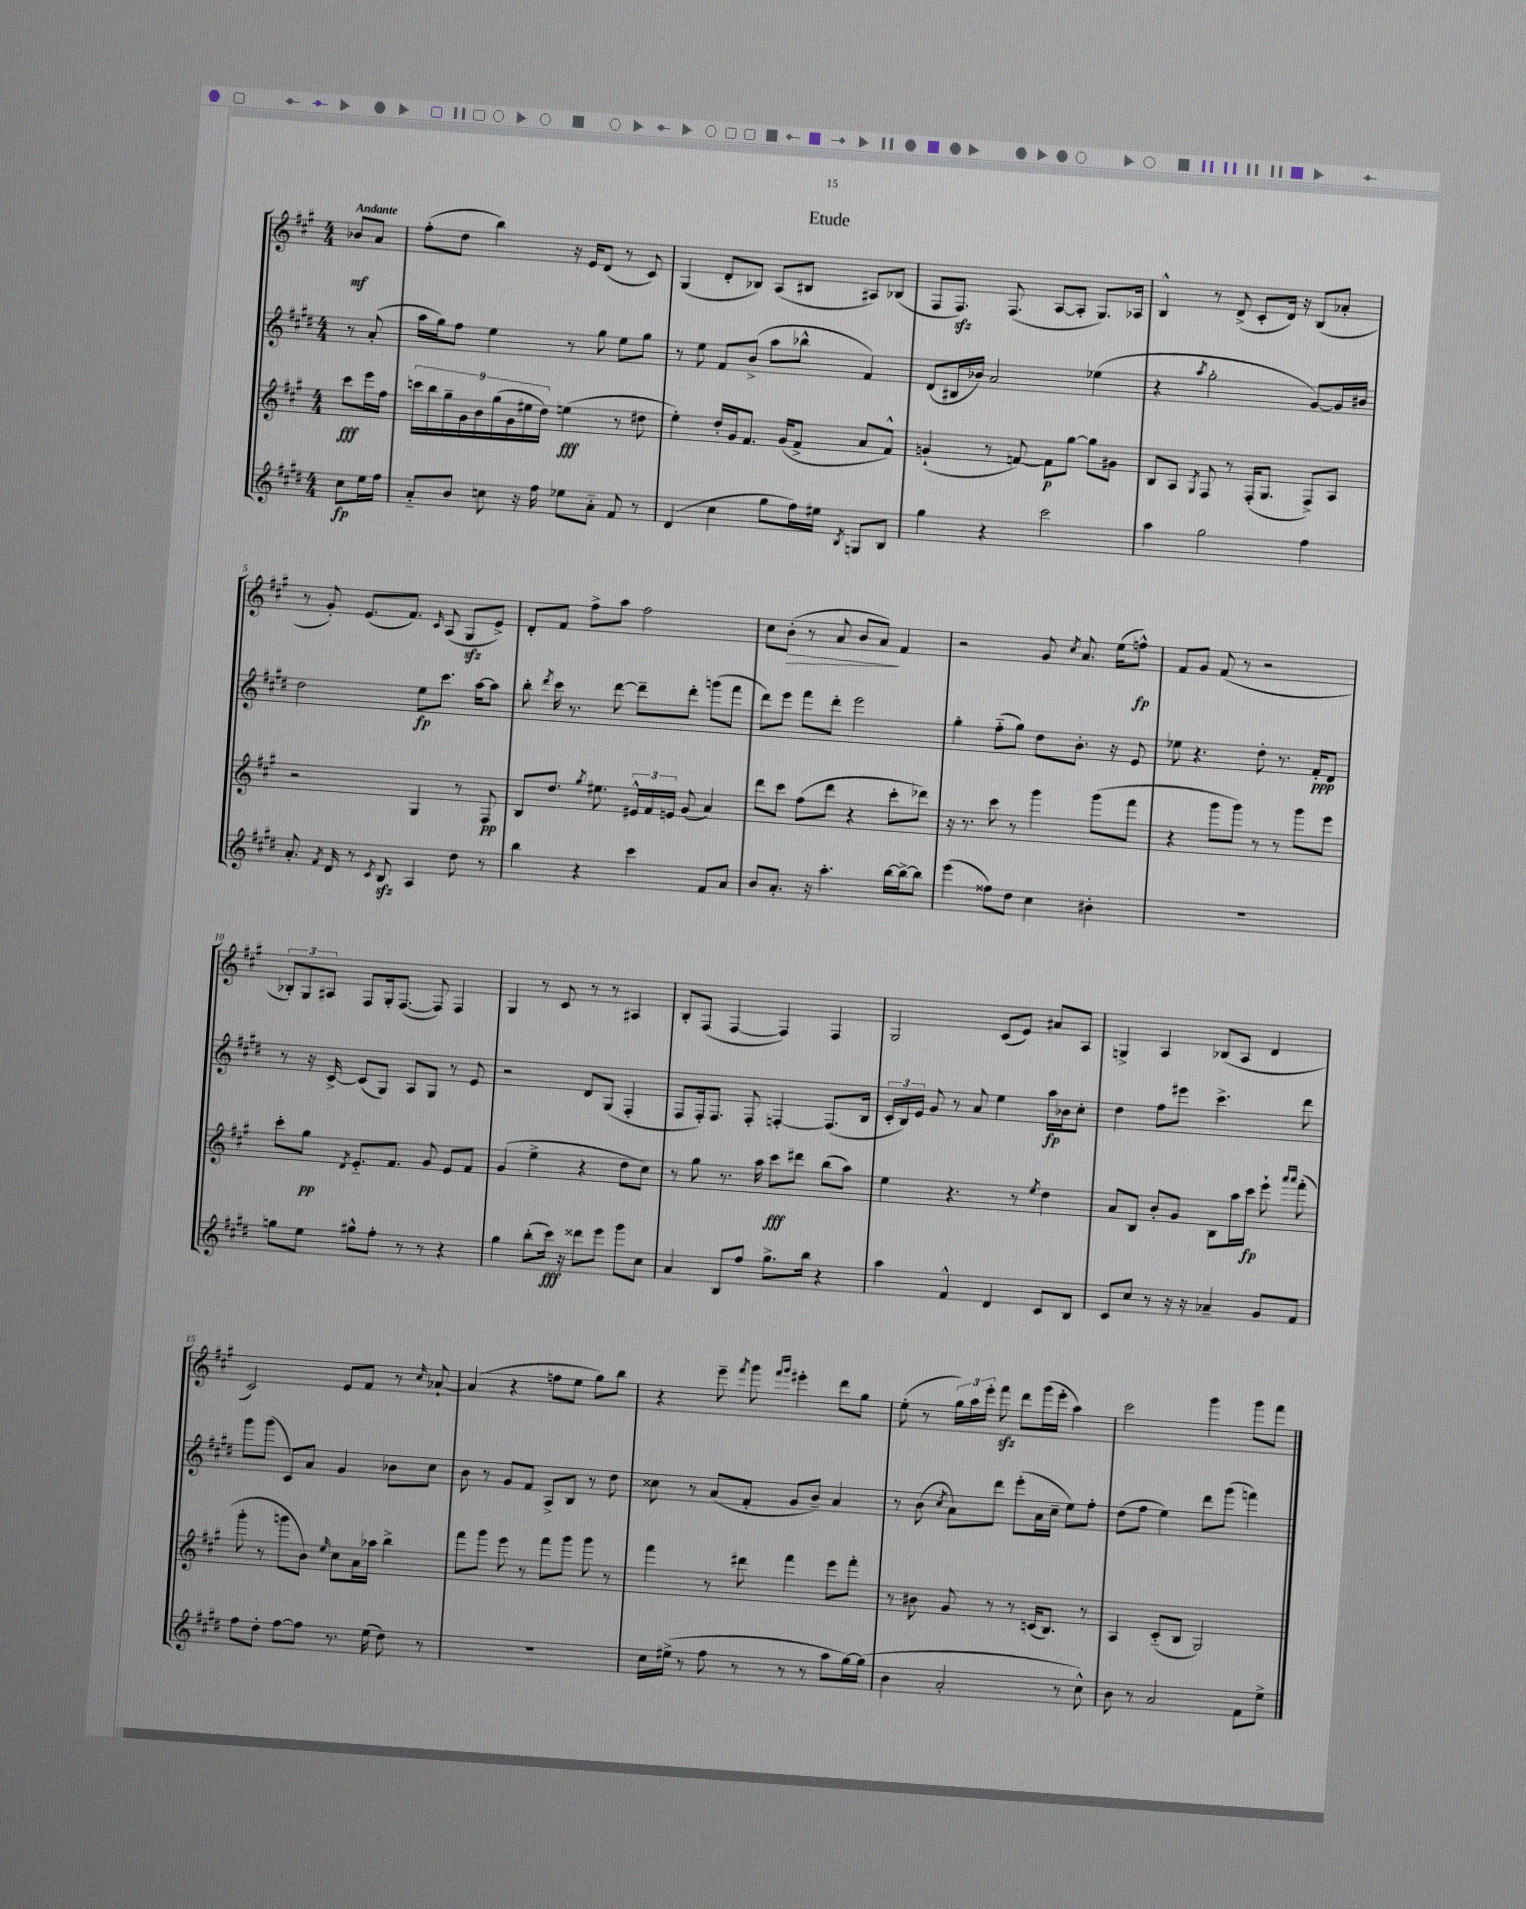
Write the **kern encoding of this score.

**kern	**kern	**kern	**kern
*staff4	*staff3	*staff2	*staff1
*clefG2	*clefG2	*clefG2	*clefG2
*k[f#c#g#d#]	*k[f#c#g#]	*k[f#c#g#d#]	*k[f#c#g#]
*M4/4	*M4/4	*M4/4	*M4/4
8cc#	8ccc#	8r	8b-
16ee	16eee	(8a'	8a
16ff#	16ff#	.	.
=	=	=	=
8a'~	18ccc	16aa	(8ff#'
.	18bb	.	.
.	.	16gg#)	.
.	18gg#~	.	.
8b	.	8ff#	8dd
.	18g#	.	.
.	18b	.	.
8cc	.	4ee	4bb)
.	(18gg#	.	.
.	18g#	.	.
16r	.	.	.
.	18ee#	.	.
16ff#	.	.	.
.	18dd)	.	.
8ee-	(4ee	8r	16r
.	.	.	16e
8a'~	.	8gg#	(8d
8f#	8r	8ee	8r
8r	8dd#	8gg#	8c#)
=	=	=	=
(4d#	4ee')	8r	(4G#
.	.	8ee	.
4cc#	16dd'	8f#	8d'
.	16g#	.	.
.	8.f#	(8b^	8B-)
8gg#	.	8aa	(8A
.	(16g#	.	.
16ff#)	8f#^	8bb-^^	8B#
16ee#	.	.	.
8qB	.	.	.
8G	8a	4f#)	8A#)
8B	8f#^^)	.	(8B-
=	=	=	=
4gg#	(4g`	(8d#	8F#
.	.	16B#	8.F#)
.	.	16b-)	.
4r	8r	2a	.
.	.	.	(8.F#
.	[8f)	.	.
2ccc#	8f]	.	[8A
.	[8gg#	.	8A']
.	8gg#]	(4ee-	8.G#)
.	8g#	.	.
.	.	.	16A-
=	=	=	=
4aa	8B	4r	4B^^
.	8A	.	.
.	8qG#	8qaa	.
2gg#	8F#	2gg#'	8r
.	8r	.	(8d^
.	(16F#'	.	8c#'
.	8.G#	.	.
.	.	.	16d)
.	.	.	16r
4ff#	8F#^)	[8g#)	(8B
.	8A	16g#]	8a-'
.	.	16b#	.
=	=	=	=
8.a'	2r	2dd#	8r
.	.	.	8g#')
8qf#	.	.	.
16d#	.	.	.
8r	.	.	(8.e
8qc#	.	.	.
8B	.	.	.
.	.	.	8.f#)
4A	4G#	8ee	.
.	.	.	16qqc#
.	.	8.ccc#	(8A
8dd#	8r	.	8G#
.	.	[16aa	.
8r	8F#	8aa]	8e^)
=	=	=	=
4bb	8B	8bb'	8d'
.	.	8qddd#	.
.	8.dd	16ccc#	8f#
.	.	8.r	.
4r	.	.	8ff#^
.	8qgg#	.	.
.	8.ee#	.	.
.	.	[8ddd#	8aa
4ccc#	24e#^^	8ddd#~]	2ff#
.	24f#	.	.
.	24e	.	.
.	(8g#	8ddd#'	.
8f#	4a)	(8ggg	.
8a	.	8fff#	.
=	=	=	=
8b	8ddd	8ddd#)	8cc#
8.a'	8ccc#	8eee	(8b'
.	(8ff#	8fff#	8r
16r	.	.	.
4.aa'	8ddd	8ddd#'	8a
.	4r	2eee	8b
.	.	.	8a)
[16bb	8ccc#'	.	4f#
16bb^_	.	.	.
8bb]	8ddd-)	.	.
=	=	=	=
(4eee	16r	4gg#'	2r
.	8.r	.	.
8ff##)	8ccc#	(8ff#'~	.
8dd#	8r	8gg#)	.
4cc#	4ggg#	8dd#	8g#
.	.	.	8qcc#
.	.	8.b'	8.a
4b#'	(8ggg#	.	.
.	.	16r	(16ee
.	8fff#	8e	8ff^^)
=	=	=	=
1r	4r	8ee-	8f#
.	.	4.r	8g#
.	8ggg#	.	(8f#
.	8ggg#)	.	8r
.	8r	8dd#'	2r
.	8r	8.r	.
.	8ggg#	.	.
.	.	16f#'	.
.	8eee	8d#	.
=	=	=	=
8gg	8ccc#'	8r	12B-')
.	.	.	12G#
8ee	8gg#	16r	.
.	.	.	12A#
.	.	[16c#^	.
.	8qd	.	.
8gg#^^	8.e'~	(8c#]	8F#
8ff#'	.	8G#)	16G#'
.	8.f#	.	([8.F#
8r	.	8A	.
8r	8g#	8G#	8F#])
4r	8e	8r	4F#
.	8f#	8e	.
=	=	=	=
4gg#	(4g#	2r	4G#
(8bb'	4ee^	.	8r
16ccc#)	.	.	8c#
16r	.	.	.
8ddd##	4r	8d#	8r
8eee	.	(8G#	8r
8ggg#	8dd	4F#'	4A#
8cc#	8cc#)	.	.
=	=	=	=
4a	8r	8F#	8B'
.	8gg#	16F#')	(8F#
.	.	8.F#	.
8B	8.r	.	[4F#
8ff#	.	8F#'	.
.	16aa	.	.
8.gg#^	8ccc#	[4F'	4F#])
.	8ddd#	.	.
16bb	.	.	.
4r	(8bb	(8.F]	4F#
.	8aa)	.	.
.	.	16B	.
=	=	=	=
4aa	4ee	24c#'	2G#
.	.	24B)	.
.	.	24e	.
.	.	8g#	.
4f#^^	4.r	8r	.
.	.	8a	.
4d#	.	4ee	(8c#
.	8r	.	8e)
.	8qee	.	.
8c#	4dd	16aa	8a#
.	.	16b-	.
8B	.	8cc#'	8A
=	=	=	=
8c#	8a	4dd#	4G^
8cc#	8B	.	.
8r	8b'	8ff#	4A
16r	8g#	8eee#	.
16r	.	.	.
4a-~	8B	4.ccc#^	(8B-
.	16aa	.	8A
.	16ccc#	.	.
8g#	8eee`	.	4d
.	16qqaaa	.	.
.	16qqaaa	.	.
8f#	(8fff#'	8ddd#	.
=	=	=	=
8ff#	8ggg#'	8ggg#	2c#)
8dd#'	8r	(8ggg#	.
[8ff#	8ggg	8c#)	.
8ff#]	8b)	8a	.
.	16qqee	.	.
8.r	8cc#	4g#	8e
.	16a	.	8f#
(16ee	16aa-	.	.
8dd#)	4bb^	8b-	8r
.	.	.	16qqcc#
8r	.	8cc#	[8a-`
=	=	=	=
1r	8fff#	8b	(4a-]
.	8ggg#	8r	.
.	8eee	8g#	4r
.	8r	8f#	.
.	8fff#	8A^	8ff
.	8ggg#	8B	8ee
.	8ggg#	8r	8gg#)
.	8r	8dd#	8bb
=	=	=	=
16cc#	4fff#	8cc##	4r
(16ee#^	.	.	.
8r	.	8r	.
8ff#	8r	(8a	8eee~
.	.	.	8qfff#
8r	8ddd#	8f#'	8ggg#
.	.	.	16qqfff#
.	.	.	16qqggg#
8r	4fff#	8g#	4eee#'
8r	.	8b~)	.
8aa	8eee	4a	8ddd
[16gg#)	8fff#'	.	8gg#
(16gg#]	.	.	.
=	=	=	=
4b	8r	8r	(8ee'
.	8b#	(8b	8r
.	.	8qcc#	.
2a'	8g#	8a)	24gg#)
.	.	.	24aa
.	.	.	24eee'
.	8r	8ddd#	8fff#
.	8r	(8eee'	8ddd
.	(16c	16a	(16ggg#
.	8.B)	16cc#~	16eee'
8r	.	8ee)	4aa)
8cc#^^)	8r	8ff#'	.
=	=	=	=
8b	4A	(8dd#	2ccc#
8r	.	8ff#	.
2a	(8c#'~	4ee)	.
.	8B	.	.
.	2G#)	8ddd#	4ggg#
.	.	(8ggg#	.
8f#	.	4fff)	8ggg#
8ee^	.	.	8fff#
==	==	==	==
*-	*-	*-	*-
